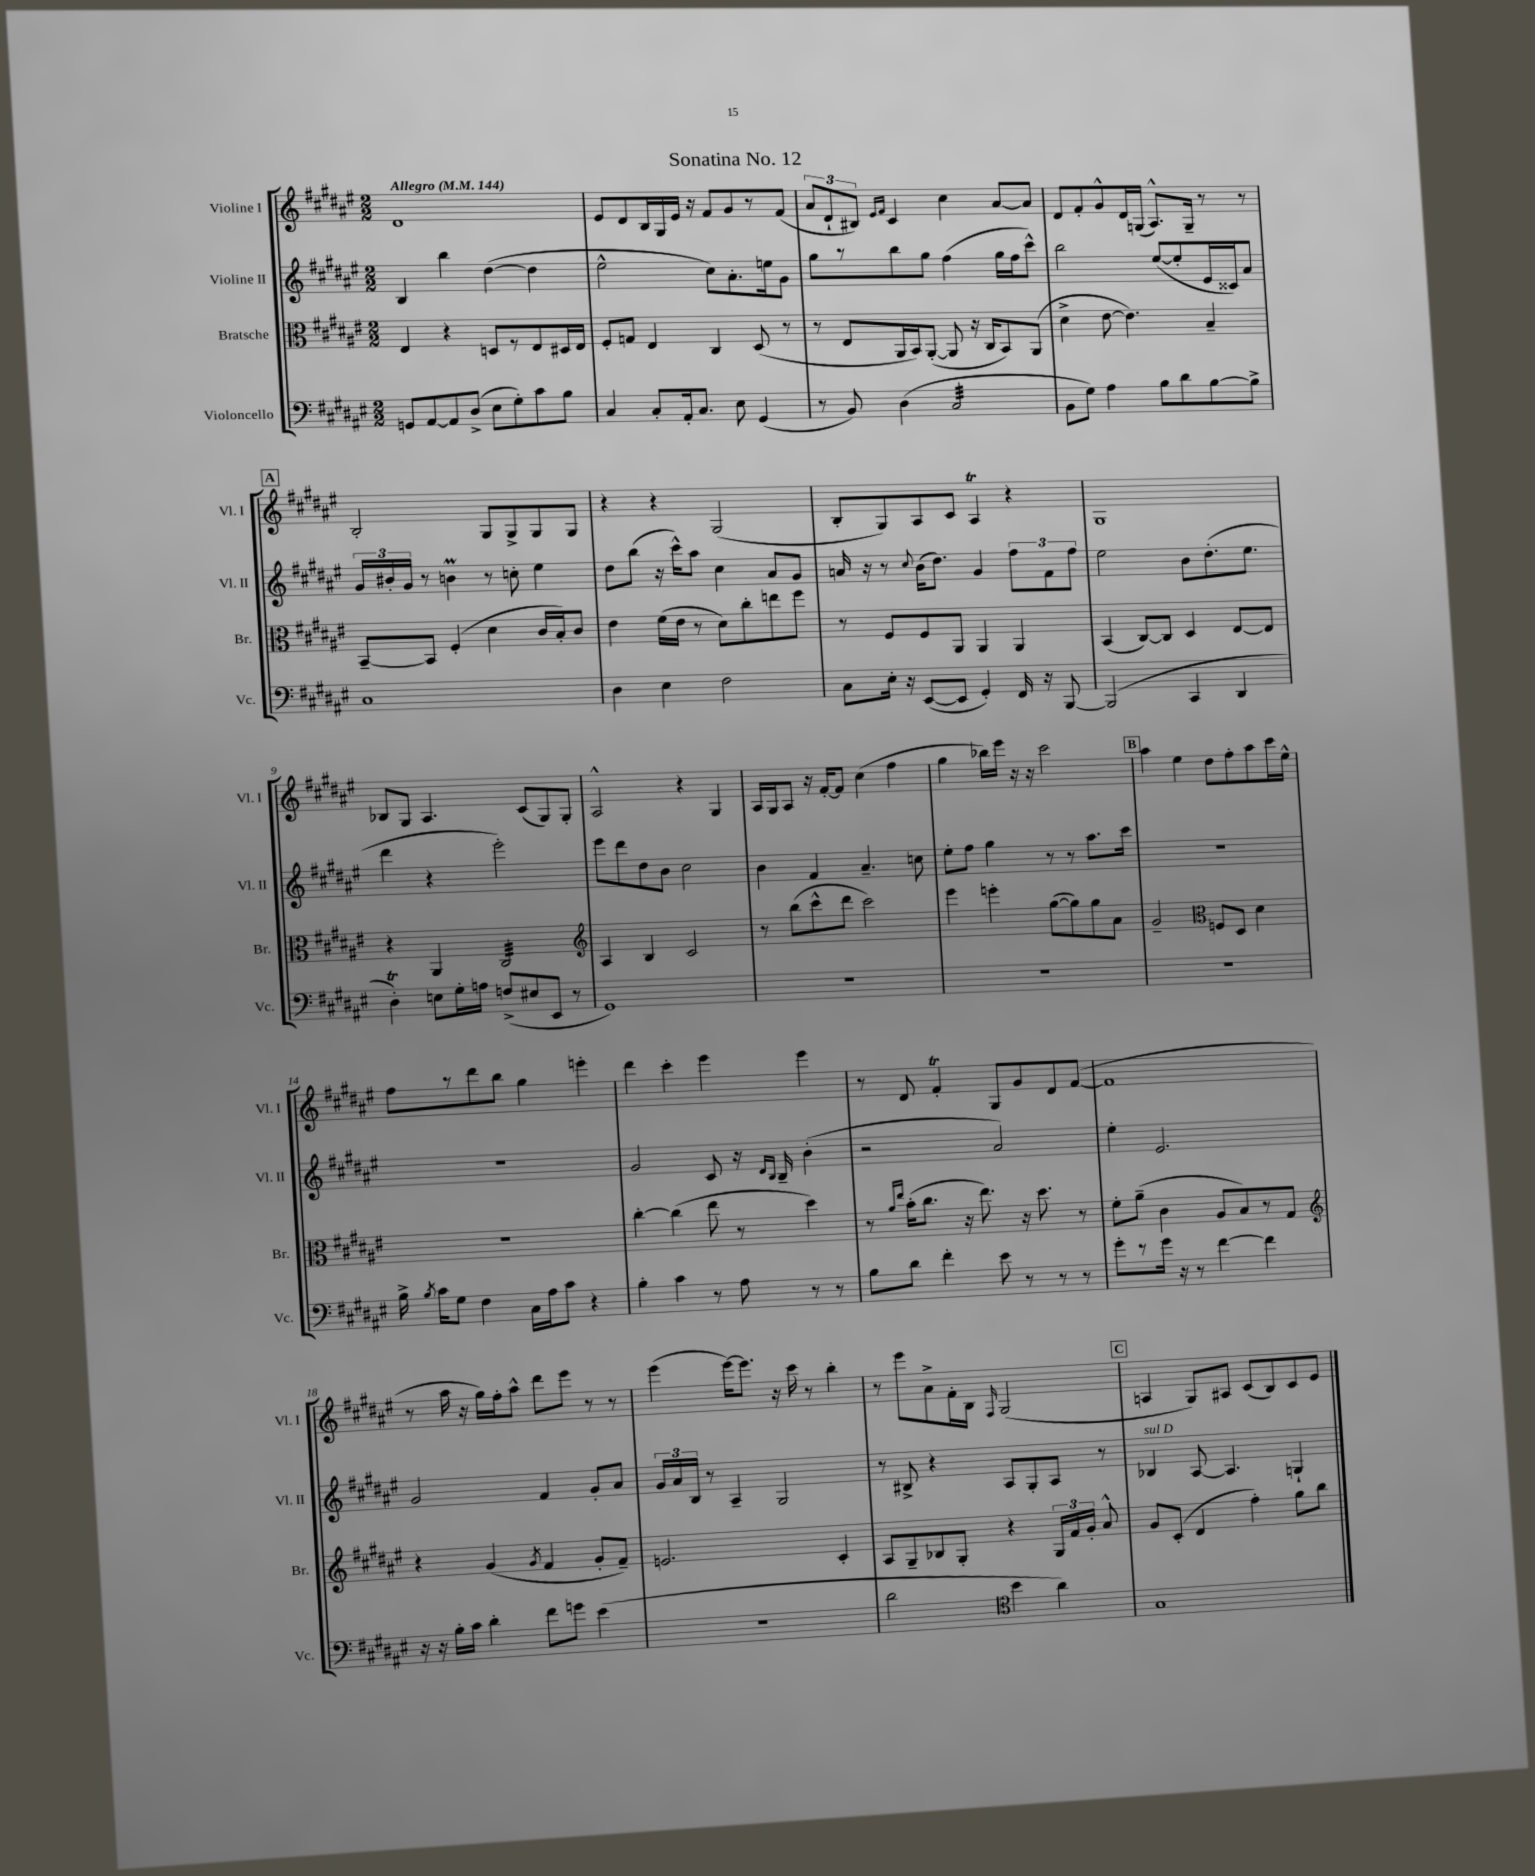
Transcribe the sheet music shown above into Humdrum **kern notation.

**kern	**kern	**kern	**kern
*staff4	*staff3	*staff2	*staff1
*clefF4	*clefC3	*clefG2	*clefG2
*k[f#c#g#d#a#e#]	*k[f#c#g#d#a#e#]	*k[f#c#g#d#a#e#]	*k[f#c#g#d#a#e#]
*M2/2	*M2/2	*M2/2	*M2/2
*MM144	*MM144	*MM144	*MM144
8GG/L	4E#/	4B/	1d#
[8AA#/	.	.	.
8AA#/]	4r	4bb\	.
(8D#^/J	.	.	.
8E#\L	8D/L	([4dd#\	.
8G#'\)	8r	.	.
8c#\	8E#/	4dd#\]	.
8B\J	16D#/L	.	.
.	16E#/JJ	.	.
=	=	=	=
4C#/	8F#'/L	2ee#^^\	8e#/L
.	8G/J	.	8d#/
8C#'/L	4E#/	.	16B/L
.	.	.	16G#/
16AA#'/k	.	.	16e#/JJ
8.C#/J	.	.	16r
.	4C#/	8cc#\L)	8f#/L
8E#\	.	8.a#'\	8g#/
(4GG#/	(8D#/	.	8r
.	.	16ee\k	.
.	8r	8g#\J	(8f#/J
=	=	=	=
8r	8r	8gg#\L	12a#/L
.	.	.	12d#`/
8BB/)	8E#/L	8r	.
.	.	.	12B#/J)
.	.	.	16qqe#/LL
.	.	.	16qqf#/JJ
(4D#\	16AA#/L	8bb\	4c#/
.	16BB/J)	.	.
.	([8AA#'/J	8gg#\J	.
2C#/	8AA#/]	(4ff#\	4cc#\
.	16r	.	.
.	16C#/LK	.	.
.	8BB/)	16gg#\LL	[8a#/L
.	.	16ff#\J	.
.	(8AA#/J	8ccc#^^\J)	8a#/]J
=	=	=	=
8BB\L	4d#^\	2bb\	8d#/L
8G#\J)	.	.	8f#'/
4A#\	[8e#\	.	8g#^^/
.	4.e#\])	.	16d#/L
.	.	.	(16G/JJ
8B\L	.	([8ee#/L	8.A#^^/L)
8d#\	.	8ee#'/]	.
.	.	.	16G~/Jk
[8B\	4B~/	16e#/L	8r
.	.	16c##/J)	.
8B^\]J	.	8a#/J	8r
=	=	=	=
1C#	[8BB~/L	24g#/LL	2B'/
.	.	24b#'/	.
.	.	24g#/JJ	.
.	8BB/]J	8r	.
.	(4F#'/	4b\	.
.	4d#\	8r	8G#/L
.	.	8cc'\	8G#^/
.	16c#/LL	4ee#\	8G#/
.	16B'/J)	.	.
.	8c#/J	.	8G#/J
=	=	=	=
4D#\	4e#\	8dd#\L	4r
.	.	(8bb\J	.
4E#\	(16f#\LL	16r	4r
.	16e#\JJ	16ccc#^^\LK)	.
.	8r	8aa#\J	.
2F#\	8d#\L)	4cc#\	(2G#/
.	8cc#'\	.	.
.	8ee\	8a#/L	.
.	8ff#\J	8g#/J	.
=	=	=	=
8C#\L	8r	16a/	8B'/L
.	.	16r	.
16E#'\Jk	8F#/L	8r	8G#/)
16r	.	.	.
.	.	8qqcc#/	.
([8EE#/L	8F#/	(16b\LK	8A#/
.	.	8.dd#\J)	.
8EE#/]J	8AA#/J	.	8c#/J
4GG#'/)	4AA#/	4g#/	4A#/
16FF#/	4AA#/	12ff#\L	4r
16r	.	.	.
.	.	12f#\	.
[8BBB/	.	.	.
.	.	12ff#\J	.
=	=	=	=
(2BBB/]	(4BB/	2ee#\	1G#
.	[8C#/L)	.	.
.	8C#/]J	.	.
4CC#/	4D#/	8b\L	.
.	.	(8.dd#'\	.
4DD#/	[8E#/L	.	.
.	.	8.ee#\J	.
.	8E#/]J	.	.
=	=	=	=
4D#'\)	4r	4ddd#\	8B-/L
.	.	.	8G#/J
8E\L	4AA#/	4r	4.A#/
16G#'\L	.	.	.
16A\JJ	.	.	.
(8F^/L	2C#/	2eee#'\)	.
8E#/	.	.	(8c#/L
8EE#/J	.	.	8G#/)
8r	.	.	8G#'/J
=	=	=	=
*	*clefG2	*	*
1GG#)	4A#/	8eee#\L	2A#^^/
.	.	8ddd#\	.
.	4B/	8dd#\	.
.	.	8b\J	.
.	2c#/	2cc#\	4r
.	.	.	4G#/
=	=	=	=
1r	8r	4b\	16A#/LL
.	.	.	16G#/J
.	(8bb\L	.	8A#/J
.	8ccc#^^\	4f#/	16r
.	.	.	[16f#'/LK
.	8ddd#\J	.	8f#/]J
.	2ccc#\)	4.a#~/	(4cc#\
.	.	.	4ff#\
.	.	8cc\	.
=	=	=	=
1r	4eee#\	8ee#'\L	4gg#\
.	.	8ff#\J	.
.	4eee'\	4gg#\	16bb-\LL)
.	.	.	16eee#\JJ
.	.	.	16r
.	.	.	16r
.	([8gg#\L	8r	2ccc#\
.	8gg#\])	8r	.
.	8gg#\	8.aa#\L	.
.	8a#\J	.	.
.	.	16ccc#\Jk	.
=	=	=	=
1r	2g#~/	1r	4aa#\
.	.	.	4ee#\
*	*clefC3	*	*
.	8F/L	.	8dd#\L
.	8D#/J	.	8ff#'\
.	4d#\	.	8aa#\
.	.	.	16ccc#\L
.	.	.	16ee#^^\JJ
=	=	=	=
16B^\	1r	1r	8ff#\L
8qB/	.	.	.
16c#\LK	.	.	.
8G#\J	.	.	8r
4F#\	.	.	8ddd#\
.	.	.	8bb\J
16C#\LL	.	.	4gg#\
16A#\J	.	.	.
8c#\J	.	.	.
4r	.	.	4eee'\
=	=	=	=
4B'\	[4cc#'\	2g#/	4ddd#\
4c#\	(4cc#\]	.	4ccc#'\
8r	8ee#\	8c#/	4eee#\
8A#\	8r	16r	.
.	.	16qqd#/LL	.
.	.	16qqB/JJ	.
.	.	16B~/	.
8r	4dd#\)	(4b'\	4eee#\
8r	.	.	.
=	=	=	=
8B\L	8r	2r	8r
.	16qqa#/LL	.	.
.	16qqee#/JJ	.	.
8d#\J	(16b'\LK	.	8d#/
.	8.cc#\J	.	.
4f#'\	.	.	4f#'/
.	16r	.	.
.	8.ee#\)	.	.
8e#\	.	2a#/)	8G#/L
8r	16r	.	8g#/
.	8.dd#\	.	.
8r	.	.	8d#/
8r	8r	.	([8f#/J
=	=	=	=
8g#'\L	8f#'\L	4ee#'\	1f#]
8r	(8a#~\J	.	.
16g#\Jk	4c#\	2.e#/	.
16r	.	.	.
8r	.	.	.
[4f#\	8A#/L	.	.
.	8B/)	.	.
4f#\]	8r	.	.
.	8G#/J	.	.
=	=	=	=
*	*clefG2	*	*
16r	4r	2g#/	8r
16r	.	.	.
16B'\LL	.	.	16aa#\
16c#\JJ	.	.	16r
4d#'\	(4g#/	.	16gg#\LL)
.	.	.	16ff#'\J
.	.	.	8aa#^^\J
.	8qg#/	.	.
8f#\L	4f#/	4f#/	8ddd#\L
8g\J	.	.	8eee#\J
(4e#\	8g#'/L	8g#'/L	8r
.	8f#~/J)	8a#/J	8r
=	=	=	=
1r	2.e/	24g#/LL	(4eee#\
.	.	24a#/	.
.	.	24B/JJ	.
.	.	8r	.
.	.	4A#~/	[16eee#\LK)
.	.	.	8.eee#\]J
.	.	2G#/	16r
.	.	.	16ccc#\
.	.	.	8r
.	4c#'/	.	4bb'\
=	=	=	=
2d#\	8A#/L	8r	8r
.	8G#~/	8B#^/	8eee#\L
.	8B-/	4r	8a#^\
.	8G#'/J	.	16f#'\L
.	.	.	16B\JJ
*clefC4	*	*	*
.	.	.	16qqF#/
4b\	4r	8A#/L	(2G#/
.	.	8G#'/	.
4a#\)	24G#/LL	8A#/J	.
.	24f#/	.	.
.	24g#'/JJ	.	.
.	8a#^^/	8r	.
=	=	=	=
1G#	8g#/L	4B-/	4A/
.	(8c#'/J	.	.
.	4d#/	[8A#/	8G#/L)
.	.	4.A#/]	8A#/J
.	4ff#'\)	.	(8c#/L
.	.	.	8B/)
.	8gg#\L	4G`/	8c#/
.	8bb\J	.	8e#/J
==	==	==	==
*-	*-	*-	*-
